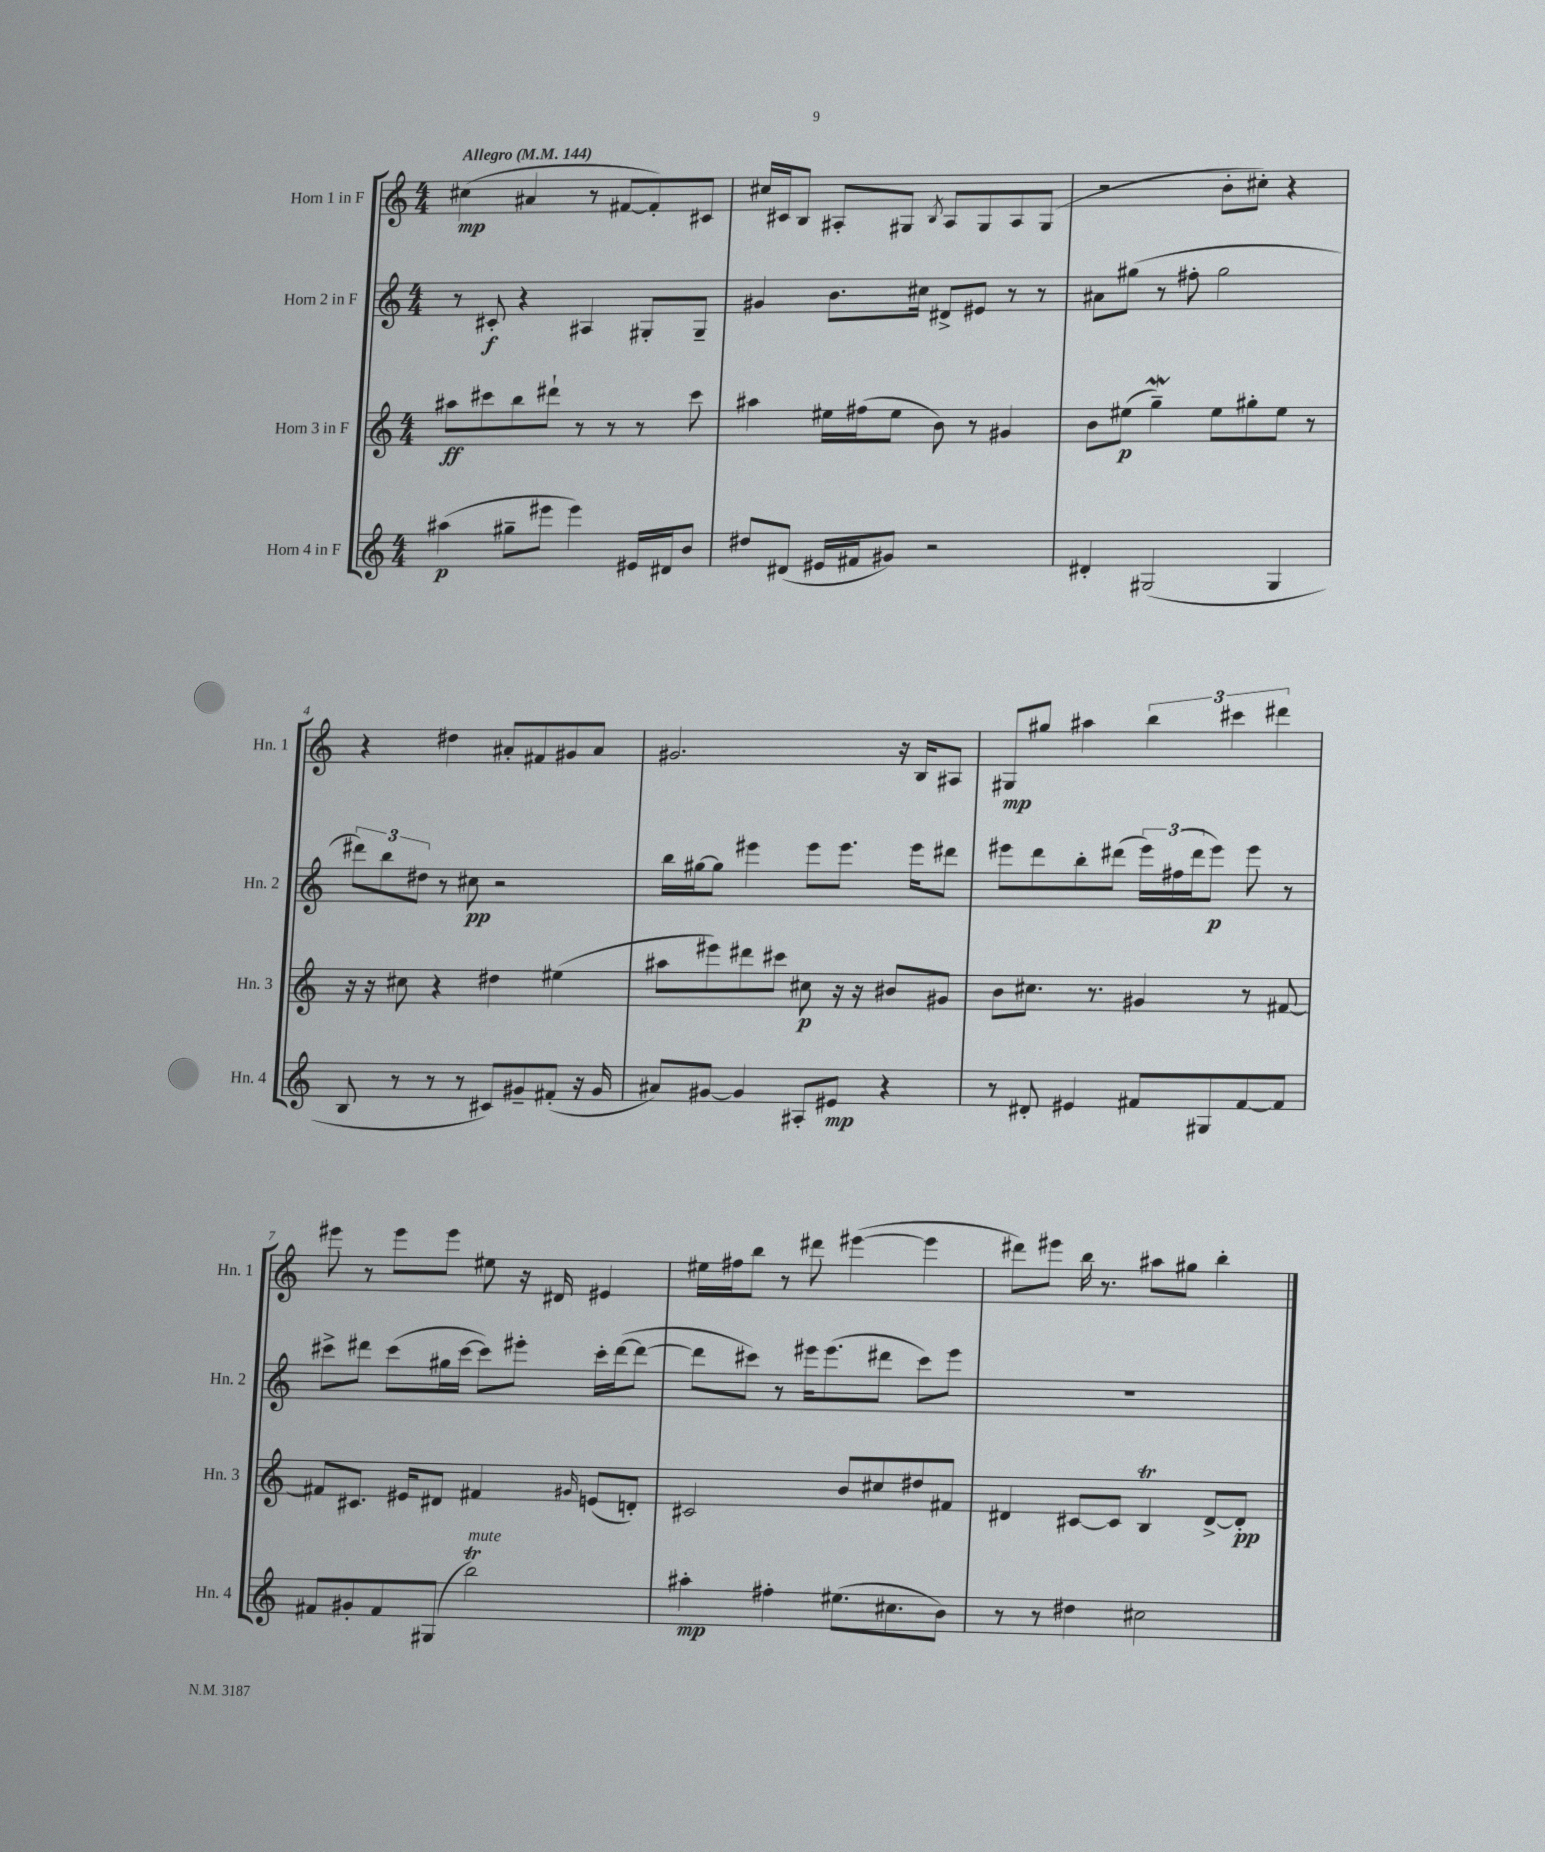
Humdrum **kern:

**kern	**dynam	**kern	**dynam	**kern	**dynam	**kern	**dynam
*part4	*part4	*part3	*part3	*part2	*part2	*part1	*part1
*staff4	*staff4	*staff3	*staff3	*staff2	*staff2	*staff1	*staff1
*I"Horn 4 in F	*	*I"Horn 3 in F	*	*I"Horn 2 in F	*	*I"Horn 1 in F	*
*I'Hn. 4	*	*I'Hn. 3	*	*I'Hn. 2	*	*I'Hn. 1	*
*clefG2	*	*clefG2	*	*clefG2	*	*clefG2	*
*k[]	*	*k[]	*	*k[]	*	*k[]	*
*M4/4	*	*M4/4	*	*M4/4	*	*M4/4	*
*MM144	*	*MM144	*	*MM144	*	*MM144	*
=1	=1	=1	=1	=1	=1	=1	=1
!	!	!	!	!	!	!LO:TX:a:B:t=Allegro	!
(4aa#X\	p	8aa#X\L	ff	8r	.	(4cc#X\	mp
.	.	8ccc#X\	.	8c#X'/	f	.	.
8gg#X~\L	.	8bb\	.	4r	.	4a#X/	.
8eee#X\J	.	8ddd#X`\J	.	.	.	.	.
4eee#\)	.	8r	.	4A#X/	.	8r	.
.	.	8r	.	.	.	[8f#X/L	.
16e#X/LL	.	8r	.	8G#X'/L	.	8f#'/])	.
16d#X/J	.	.	.	.	.	.	.
8b/J	.	8ccc#\	.	8G#~/J	.	8c#X/J	.
=2	=2	=2	=2	=2	=2	=2	=2
8dd#X/L	.	4aa#X\	.	4g#X/	.	16cc#X/LL	.
.	.	.	.	.	.	16c#X/J	.
(8d#X/J	.	.	.	.	.	8B/J	.
16e#X/LL	.	16ee#X\LL	.	8.b\L	.	8A#X'/L	.
16f#X/J	.	(16ff#X\J	.	.	.	.	.
8g#X/J)	.	8ee#\J	.	.	.	8G#X/J	.
.	.	.	.	16cc#X\Jk	.	.	.
.	.	.	.	.	.	8qB/	.
2r	.	8b\)	.	8d#X^/L	.	8A#/L	.
.	.	8r	.	8e#X/J	.	8G#/	.
.	.	4g#X/	.	8r	.	8A#/	.
.	.	.	.	8r	.	(8G#/J	.
=3	=3	=3	=3	=3	=3	=3	=3
4d#X'/	.	8b\L	.	8a#X\L	.	2r	.
.	.	(8ee#X\J	p	(8gg#X\J	.	.	.
(2G#X/	.	4ggW~\)	.	8r	.	.	.
.	.	.	.	8ff#X'\	.	.	.
.	.	8ee#\L	.	2gg#\	.	8b'\L	.
.	.	8gg#X'\	.	.	.	8cc#X'\J)	.
4G#/	.	8ee#\J	.	.	.	4r	.
.	.	8r	.	.	.	.	.
!!LO:LB:g=z
=4	=4	=4	=4	=4	=4	=4	=4
8B/	.	16r	.	12ddd#X\L)	.	4r	.
.	.	16r	.	.	.	.	.
.	.	.	.	12bb\	.	.	.
8r	.	8cc#X\	.	.	.	.	.
.	.	.	.	12dd#X\J	.	.	.
8r	.	4r	.	8r	.	4dd#X\	.
8r	.	.	.	8cc#X\	pp	.	.
8c#X/L)	.	4dd#X\	.	2r	.	8a#X'/L	.
8g#X~/	.	.	.	.	.	8f#X/	.
(8f#X'/J	.	(4ee#X\	.	.	.	8g#X/	.
16r	.	.	.	.	.	8a#/J	.
16g#/	.	.	.	.	.	.	.
=5	=5	=5	=5	=5	=5	=5	=5
8a#X/L)	.	8aa#X\L	.	16bb\LL	.	2.g#X/	.
.	.	.	.	[16gg#X\J	.	.	.
[8g#X/J	.	8eee#X\)	.	8gg#\J]	.	.	.
4g#/]	.	8ddd#X\	.	4eee#X\	.	.	.
.	.	8ccc#X\J	.	.	.	.	.
8A#X'/L	.	8cc#X\	p	8eee#\L	.	.	.
8e#X/J	mp	16r	.	8.eee#\J	.	.	.
.	.	16r	.	.	.	.	.
4r	.	8b#X/L	.	.	.	16r	.
.	.	.	.	16eee#\KL	.	16B/KL	.
.	.	8g#X/J	.	8ddd#X\J	.	8A#X/J	.
=6	=6	=6	=6	=6	=6	=6	=6
8r	.	8b\L	.	8eee#X\L	.	8G#X/L	mp
8d#X'/	.	8.cc#X\J	.	8ddd\	.	8gg#X/J	.
4e#X/	.	.	.	8bb'\	.	4aa#X\	.
.	.	8.r	.	.	.	.	.
.	.	.	.	(8ddd#X\J	.	.	.
8f#X/L	.	4g#X/	.	24eee#\LL)	.	6bb\	.
.	.	.	.	(24ff#X\	.	.	.
.	.	.	.	24ddd#\J	.	.	.
8G#X/	.	.	.	8eee#\J)	p	.	.
.	.	.	.	.	.	6ccc#X\	.
[8f#/	.	8r	.	8eee#\	.	.	.
.	.	.	.	.	.	6ddd#X\	.
8f#/J]	.	[8f#X/	.	8r	.	.	.
!!LO:LB:g=z
=7	=7	=7	=7	=7	=7	=7	=7
8f#X/L	.	8f#X/L]	.	8ccc#X^\L	.	8eee#X\	.
8g#X'/	.	8.c#X/J	.	8ddd#X\J	.	8r	.
8f#/	.	.	.	(8ccc#\L	.	8eee#\L	.
.	.	16e#X/KL	.	.	.	.	.
(8G#X/J	.	8d#X/J	.	16gg#X\L	.	8eee#\J	.
.	.	.	.	[16ccc#\JJ	.	.	.
!LO:TX:a:i:t=mute	!	!	!	!	!	!	!
2bbt\)	.	4f#X/	.	8ccc#\L])	.	8ee#X\	.
.	.	.	.	8eee#X'\J	.	16r	.
.	.	.	.	.	.	16d#X/	.
.	.	16qqg#X/	.	.	.	.	.
.	.	(8en/L	.	16ccc#'\LL	.	4e#X/	.
.	.	.	.	([16ddd#\J	.	.	.
.	.	8dn'/J)	.	8ddd#\J_	.	.	.
=8	=8	=8	=8	=8	=8	=8	=8
4aa#X'\	mp	2c#X/	.	8ddd#\L]	.	16ee#X\LL	.
.	.	.	.	.	.	16ff#X\J	.
.	.	.	.	8ccc#X\J)	.	8bb\J	.
4ff#X'\	.	.	.	8r	.	8r	.
.	.	.	.	16eee#X\KL	.	8ddd#X\	.
.	.	.	.	(8.eee#\	.	.	.
(8.ee#X\L	.	8b/L	.	.	.	([4eee#X\	.
.	.	8cc#X/	.	8ddd#X\J	.	.	.
8.cc#X\	.	.	.	.	.	.	.
.	.	8dd#X/	.	8ccc#\L)	.	4eee#\]	.
8b\J)	.	8f#X/J	.	8eee#\J	.	.	.
=9	=9	=9	=9	=9	=9	=9	=9
8r	.	4d#X/	.	1r	.	8ddd#X\L)	.
8r	.	.	.	.	.	8eee#X\J	.
4dd#X\	.	[8c#X/L	.	.	.	16bb\	.
.	.	.	.	.	.	8.r	.
.	.	8c#/J]	.	.	.	.	.
2cc#X\	.	4Bt/	.	.	.	8aa#X\L	.
.	.	.	.	.	.	8gg#X\J	.
.	.	[8d#^/L	.	.	.	4bb'\	.
.	.	8d#'/J]	pp	.	.	.	.
==	==	==	==	==	==	==	==
*-	*-	*-	*-	*-	*-	*-	*-
